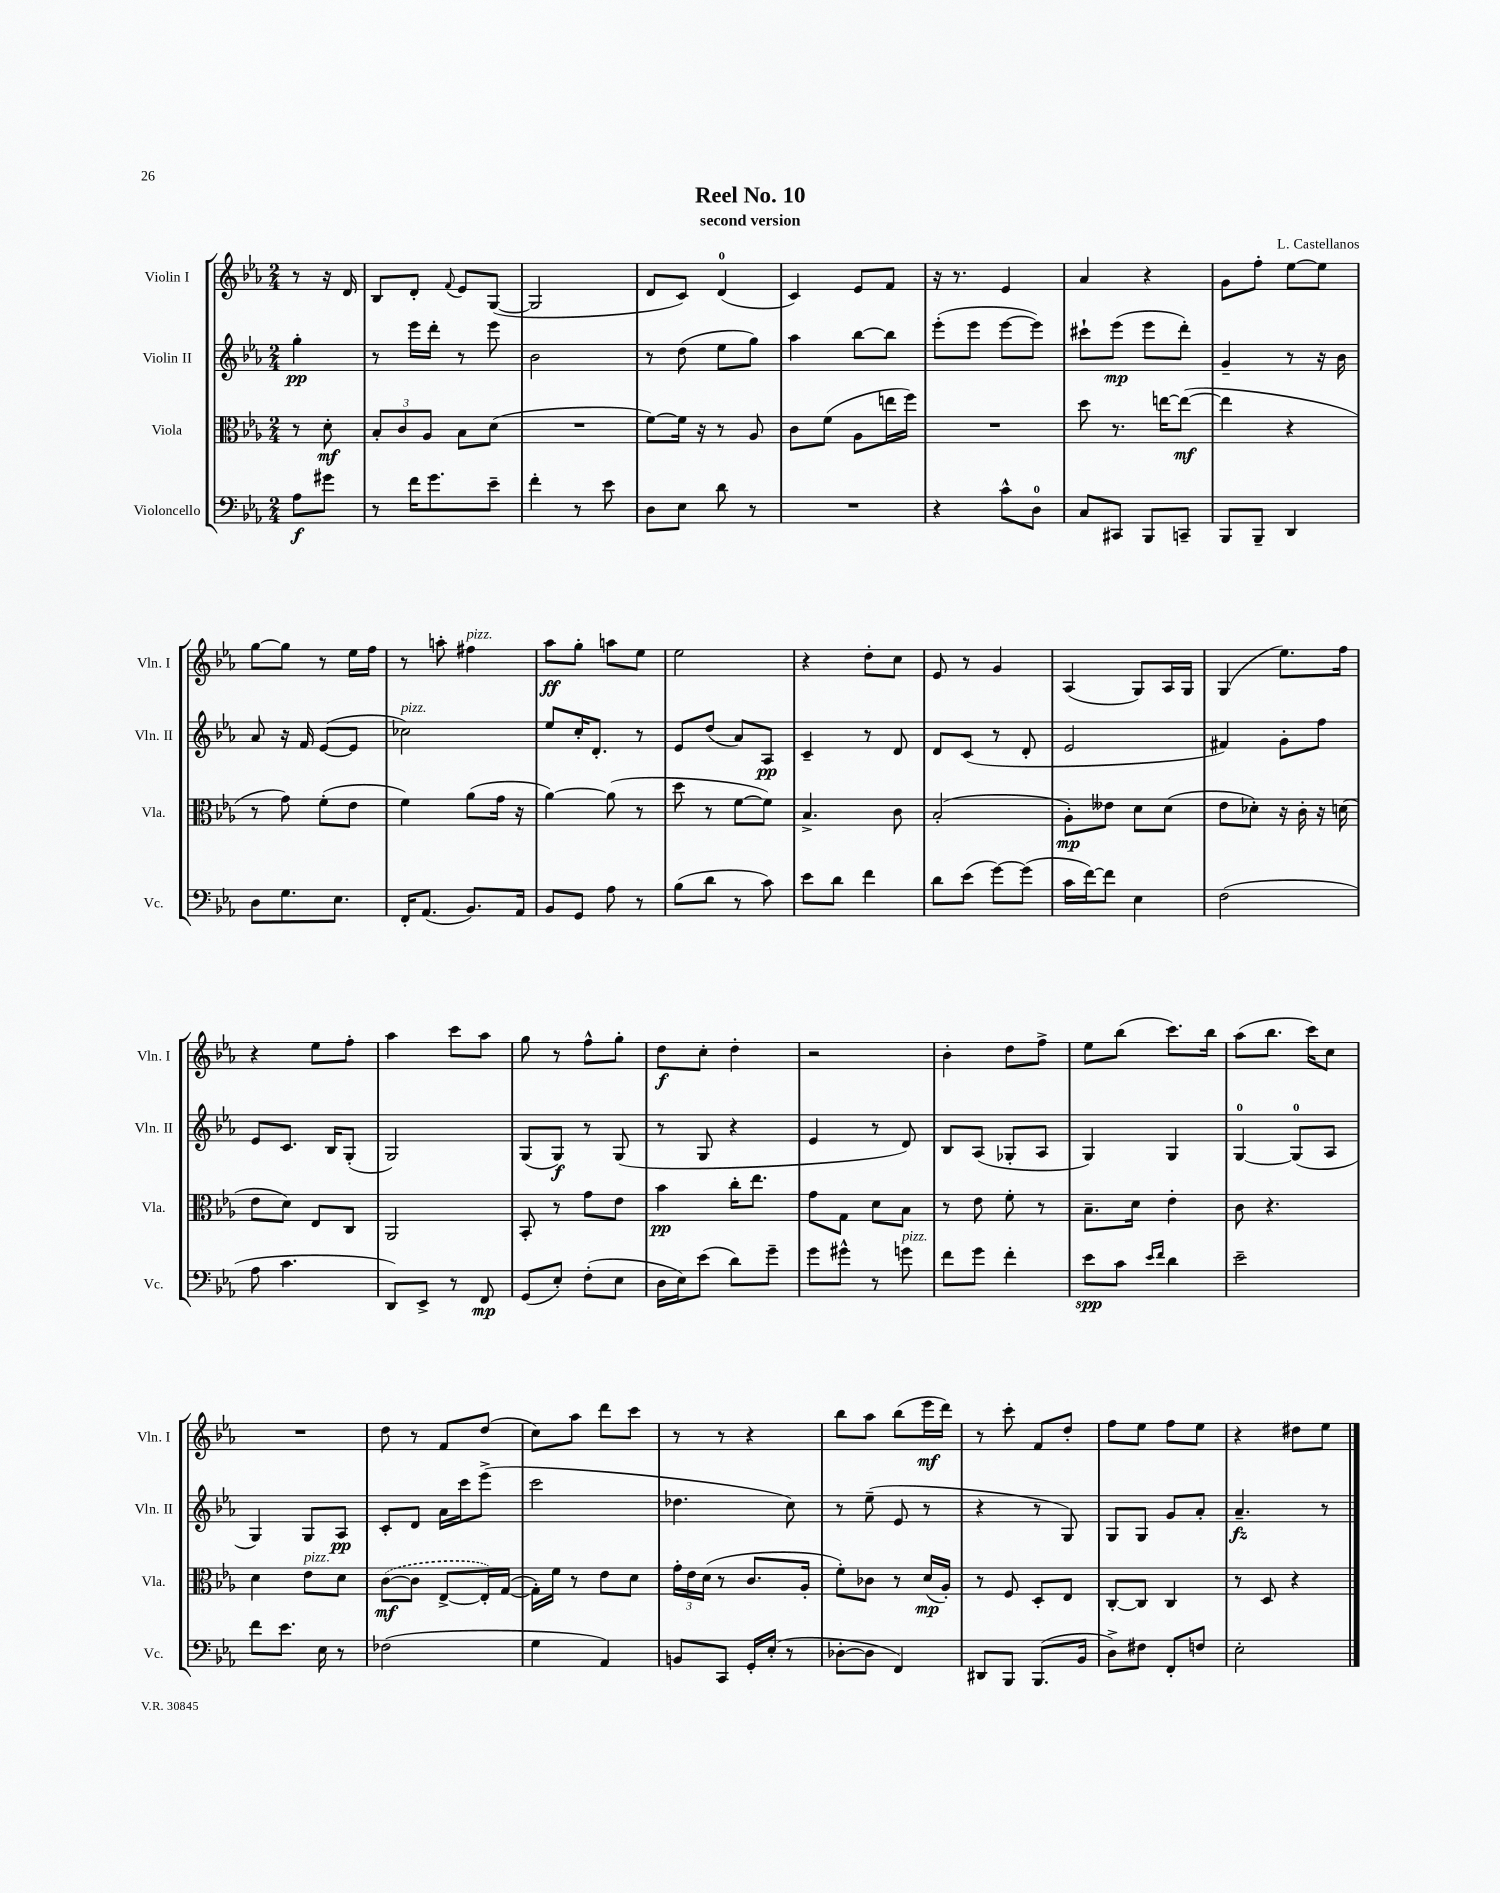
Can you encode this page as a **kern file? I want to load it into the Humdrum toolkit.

**kern	**dynam	**kern	**dynam	**kern	**dynam	**kern	**dynam
*part4	*part4	*part3	*part3	*part2	*part2	*part1	*part1
*staff4	*staff4	*staff3	*staff3	*staff2	*staff2	*staff1	*staff1
*I"Violoncello	*	*I"Viola	*	*I"Violin II	*	*I"Violin I	*
*I'Vc.	*	*I'Vla.	*	*I'Vln. II	*	*I'Vln. I	*
*clefF4	*	*clefC3	*	*clefG2	*	*clefG2	*
*k[b-e-a-]	*	*k[b-e-a-]	*	*k[b-e-a-]	*	*k[b-e-a-]	*
*M2/4	*	*M2/4	*	*M2/4	*	*M2/4	*
=	=	=	=	=	=	=	=
8A-\L	f	8r	.	4gg'\	pp	8r	.
8g#X\J	.	8d'\	mf	.	.	16r	.
.	.	.	.	.	.	16d/	.
=1	=1	=1	=1	=1	=1	=1	=1
8r	.	12B-'/L	.	8r	.	8B-/L	.
.	.	12c/	.	.	.	.	.
16f\KL	.	.	.	16eee-\LL	.	8d'/J	.
.	.	12A-/J	.	.	.	.	.
8.g\	.	.	.	16ddd'\JJ	.	.	.
.	.	.	.	.	.	8qqf/	.
.	.	8B-\L	.	8r	.	8e-/L	.
8e-~\J	.	(8d\J	.	8eee-\	.	([8G/J	.
=2	=2	=2	=2	=2	=2	=2	=2
4f'\	.	2r	.	2b-\	.	2G/]	.
8r	.	.	.	.	.	.	.
8e-\	.	.	.	.	.	.	.
=3	=3	=3	=3	=3	=3	=3	=3
8D\L	.	[8f\L)	.	8r	.	8d/L	.
8E-\J	.	16f\Jk]	.	(8dd\	.	8c/J)	.
.	.	16r	.	.	.	.	.
8d\	.	8r	.	8ee-\L	.	(4d/	.
8r	.	8A-/	.	8gg\J)	.	.	.
=4	=4	=4	=4	=4	=4	=4	=4
2r	.	8c\L	.	4aa-\	.	4c/)	.
.	.	(8f\J	.	.	.	.	.
.	.	8A-\L	.	[8bb-\L	.	8e-/L	.
.	.	16een\L	.	8bb-\J]	.	8f/J	.
.	.	16ff\JJ)	.	.	.	.	.
=5	=5	=5	=5	=5	=5	=5	=5
4r	.	2r	.	(8eee-'\L	.	16r	.
.	.	.	.	.	.	8.r	.
.	.	.	.	8eee-\J	.	.	.
8c^^\L	.	.	.	[8eee-\L	.	4e-/	.
8D\J	.	.	.	8eee-\J])	.	.	.
=6	=6	=6	=6	=6	=6	=6	=6
8C/L	.	8dd\	.	8ccc#X`\L	.	4a-/	.
8CC#X/J	.	8.r	.	(8eee-\J	mp	.	.
8BBB-/L	.	.	.	8eee-\L	.	4r	.
.	.	[16een\KL	.	.	.	.	.
8CCn~/J	.	(8ee\J_	mf	8ddd'\J)	.	.	.
=7	=7	=7	=7	=7	=7	=7	=7
8BBB-/L	.	4ee\]	.	4g~/	.	8g\L	.
8BBB-~/J	.	.	.	.	.	8ff'\J	.
4DD/	.	4r	.	8r	.	[8ee-\L	.
.	.	.	.	16r	.	8ee-\J]	.
.	.	.	.	16b-\	.	.	.
!!LO:LB:g=z
=8	=8	=8	=8	=8	=8	=8	=8
8D\L	.	8r	.	8a-/	.	[8gg\L	.
8.G\	.	8g\)	.	16r	.	8gg\J]	.
.	.	.	.	16f/	.	.	.
.	.	(8f'\L	.	([8e-/L	.	8r	.
8.E-\J	.	.	.	.	.	.	.
.	.	8e-\J	.	8e-/J]	.	16ee-\LL	.
.	.	.	.	.	.	16ff\JJ	.
=9	=9	=9	=9	=9	=9	=9	=9
!	!	!	!	!LO:TX:a:i:t=pizz.	!	!	!
16FF'/KL	.	4f\)	.	2cc-X\)	.	8r	.
(8.AA-/J	.	.	.	.	.	.	.
.	.	.	.	.	.	8aan'\	.
!	!	!	!	!	!	!LO:TX:a:i:t=pizz.	!
8.BB-/L)	.	(8a-\L	.	.	.	4ff#X\	.
.	.	16g\Jk	.	.	.	.	.
16AA-/Jk	.	16r	.	.	.	.	.
=10	=10	=10	=10	=10	=10	=10	=10
8BB-/L	.	[4a-\)	.	8ee-/L	.	8aa-\L	ff
8GG/J	.	.	.	16cc'/K	.	8gg'\J	.
.	.	.	.	8.d'/J	.	.	.
8A-\	.	(8a-\]	.	.	.	8aan\L	.
8r	.	8r	.	8r	.	8ee-\J	.
=11	=11	=11	=11	=11	=11	=11	=11
(8B-\L	.	8dd\	.	8e-/L	.	2ee-\	.
8d\J	.	8r	.	(8dd/J	.	.	.
8r	.	[8f\L	.	8a-/L)	.	.	.
8c\)	.	8f\J])	.	8A-/J	pp	.	.
=12	=12	=12	=12	=12	=12	=12	=12
8e-\L	.	4.B-^/	.	4c~/	.	4r	.
8d\J	.	.	.	.	.	.	.
4f\	.	.	.	8r	.	8dd'\L	.
.	.	8c\	.	8d/	.	8cc\J	.
=13	=13	=13	=13	=13	=13	=13	=13
8d\L	.	(2B-'/	.	8d/L	.	8e-/	.
(8e-\J	.	.	.	(8c/J	.	8r	.
[8g\L)	.	.	.	8r	.	4g/	.
(8g\J]	.	.	.	8d'/	.	.	.
=14	=14	=14	=14	=14	=14	=14	=14
16c\LL	.	8A-'\L)	mp	2e-/	.	(4A-/	.
[16f\J)	.	.	.	.	.	.	.
8f\J]	.	8e--X\J	.	.	.	.	.
4E-\	.	8d\L	.	.	.	8G/L)	.
.	.	(8d\J	.	.	.	16A-/L	.
.	.	.	.	.	.	16G/JJ	.
=15	=15	=15	=15	=15	=15	=15	=15
(2F\	.	8e-\L	.	4f#X/)	.	(4G/	.
.	.	8d-X'\J)	.	.	.	.	.
.	.	16r	.	8g'\L	.	8.ee-\L)	.
.	.	16c'\	.	.	.	.	.
.	.	16r	.	8ff\J	.	.	.
.	.	(16dn\	.	.	.	16ff\Jk	.
!!LO:LB:g=z
=16	=16	=16	=16	=16	=16	=16	=16
8A-\	.	8e-\L	.	8e-/L	.	4r	.
4.c\	.	8d\J)	.	8.c/J	.	.	.
.	.	8E-/L	.	.	.	8ee-\L	.
.	.	.	.	16B-/KL	.	.	.
.	.	8C/J	.	(8G'/J	.	8ff'\J	.
=17	=17	=17	=17	=17	=17	=17	=17
8DD/L)	.	2AA-/	.	2G/)	.	4aa-\	.
8EE-^/J	.	.	.	.	.	.	.
8r	.	.	.	.	.	8ccc\L	.
8FF/	mp	.	.	.	.	8aa-\J	.
=18	=18	=18	=18	=18	=18	=18	=18
(8GG/L	.	8BB-'/	.	(8G/L	.	8gg\	.
8E-'/J)	.	8r	.	8G/J)	f	8r	.
(8F'\L	.	8g\L	.	8r	.	8ff^^\L	.
8E-\J	.	8e-\J	.	(8G/	.	8gg'\J	.
=19	=19	=19	=19	=19	=19	=19	=19
16D\LL	.	4b-\	pp	8r	.	8dd\L	f
16E-\J)	.	.	.	.	.	.	.
(8e-\J	.	.	.	8G/	.	8cc'\J	.
8d\L)	.	16cc'\KL	.	4r	.	4dd'\	.
.	.	8.ee-\J	.	.	.	.	.
8g~\J	.	.	.	.	.	.	.
=20	=20	=20	=20	=20	=20	=20	=20
8g\L	.	8g\L	.	4e-/	.	2r	.
8g#X^^\J	.	8G\J	.	.	.	.	.
8r	.	8d\L	.	8r	.	.	.
!LO:TX:a:i:t=pizz.	!	!	!	!	!	!	!
8gn\	.	8B-\J	.	8d/)	.	.	.
=21	=21	=21	=21	=21	=21	=21	=21
8f\L	.	8r	.	8B-/L	.	4b-'\	.
8g\J	.	8e-\	.	(8A-/J	.	.	.
4f'\	.	8f'\	.	8G-X'/L	.	8dd\L	.
.	.	8r	.	8A-/J	.	8ff^\J	.
=22	=22	=22	=22	=22	=22	=22	=22
8e-\L	spp	8.B-~\L	.	4G/)	.	8ee-\L	.
8c\J	.	.	.	.	.	(8bb-\J	.
.	.	16d\Jk	.	.	.	.	.
16qqe-/LL	.	.	.	.	.	.	.
16qqf/JJ	.	.	.	.	.	.	.
4d\	.	4e-'\	.	4G/	.	8.ccc\L)	.
.	.	.	.	.	.	16bb-\Jk	.
=23	=23	=23	=23	=23	=23	=23	=23
2e-~\	.	8c\	.	[4G/	.	(8aa-\L	.
.	.	4.r	.	.	.	8.bb-\J	.
.	.	.	.	(8G/L]	.	.	.
.	.	.	.	.	.	16ccc\KL)	.
.	.	.	.	8A-/J	.	8cc\J	.
!!LO:LB:g=z
=24	=24	=24	=24	=24	=24	=24	=24
8f\L	.	4d\	.	4G/)	.	2r	.
8.e-\J	.	.	.	.	.	.	.
!	!	!LO:TX:a:i:t=pizz.	!	!	!	!	!
.	.	8e-\L	.	8G/L	.	.	.
16E-\	.	.	.	.	.	.	.
8r	.	8d\J	.	8A-/J	pp	.	.
=25	=25	=25	=25	=25	=25	=25	=25
(2F-X\	.	([8c\L	mf	8c'/L	.	8dd\	.
.	.	8c\J]	.	8d/J	.	8r	.
.	.	[8E-^/L	.	16a-\LL	.	8f/L	.
.	.	.	.	16ccc\J	.	.	.
.	.	16E-'/L])	.	(8eee-^\J	.	(8dd/J	.
.	.	([16G/JJ	.	.	.	.	.
=26	=26	=26	=26	=26	=26	=26	=26
4G\	.	16G'\LL])	.	2ccc\	.	8cc\L)	.
.	.	16f\JJ	.	.	.	.	.
.	.	8r	.	.	.	8aa-\J	.
4AA-/)	.	8e-\L	.	.	.	8ddd\L	.
.	.	8d\J	.	.	.	8ccc\J	.
=27	=27	=27	=27	=27	=27	=27	=27
8BBn/L	.	24g'\LL	.	4.dd-X\	.	8r	.
.	.	24e-\	.	.	.	.	.
.	.	(24d\JJ	.	.	.	.	.
8CC/J	.	8r	.	.	.	8r	.
16GG'/LL	.	8.c/L	.	.	.	4r	.
(16E-'/JJ	.	.	.	.	.	.	.
8r	.	.	.	8cc\)	.	.	.
.	.	16A-'/Jk	.	.	.	.	.
=28	=28	=28	=28	=28	=28	=28	=28
[8D-X'\L	.	8f'\L)	.	8r	.	8bb-\L	.
8D-\J]	.	8c-X\J	.	(8ee-~\	.	8aa-\J	.
4FF/)	.	8r	.	8e-/	.	(8bb-\L	.
.	.	(16d/LL	mp	8r	.	16eee-\L	mf
.	.	16A-'/JJ)	.	.	.	16ddd\JJ)	.
=29	=29	=29	=29	=29	=29	=29	=29
8DD#X/L	.	8r	.	4r	.	8r	.
8BBB-/J	.	8F/	.	.	.	8ccc'\	.
(8.BBB-/L	.	8D'/L	.	8r	.	8f/L	.
.	.	8E-/J	.	8G/)	.	8dd'/J	.
16BB-/Jk	.	.	.	.	.	.	.
=30	=30	=30	=30	=30	=30	=30	=30
8D^\L)	.	[8C'/L	.	8G/L	.	8ff\L	.
8F#X\J	.	8C/J]	.	8G/J	.	8ee-\J	.
8FF'/L	.	4C/	.	8g/L	.	8ff\L	.
8Fn/J	.	.	.	8a-'/J	.	8ee-\J	.
=31	=31	=31	=31	=31	=31	=31	=31
2E-'\	.	8r	.	4.a-~/	fz	4r	.
.	.	8D/	.	.	.	.	.
.	.	4r	.	.	.	8dd#X\L	.
.	.	.	.	8r	.	8ee-\J	.
==	==	==	==	==	==	==	==
*-	*-	*-	*-	*-	*-	*-	*-
